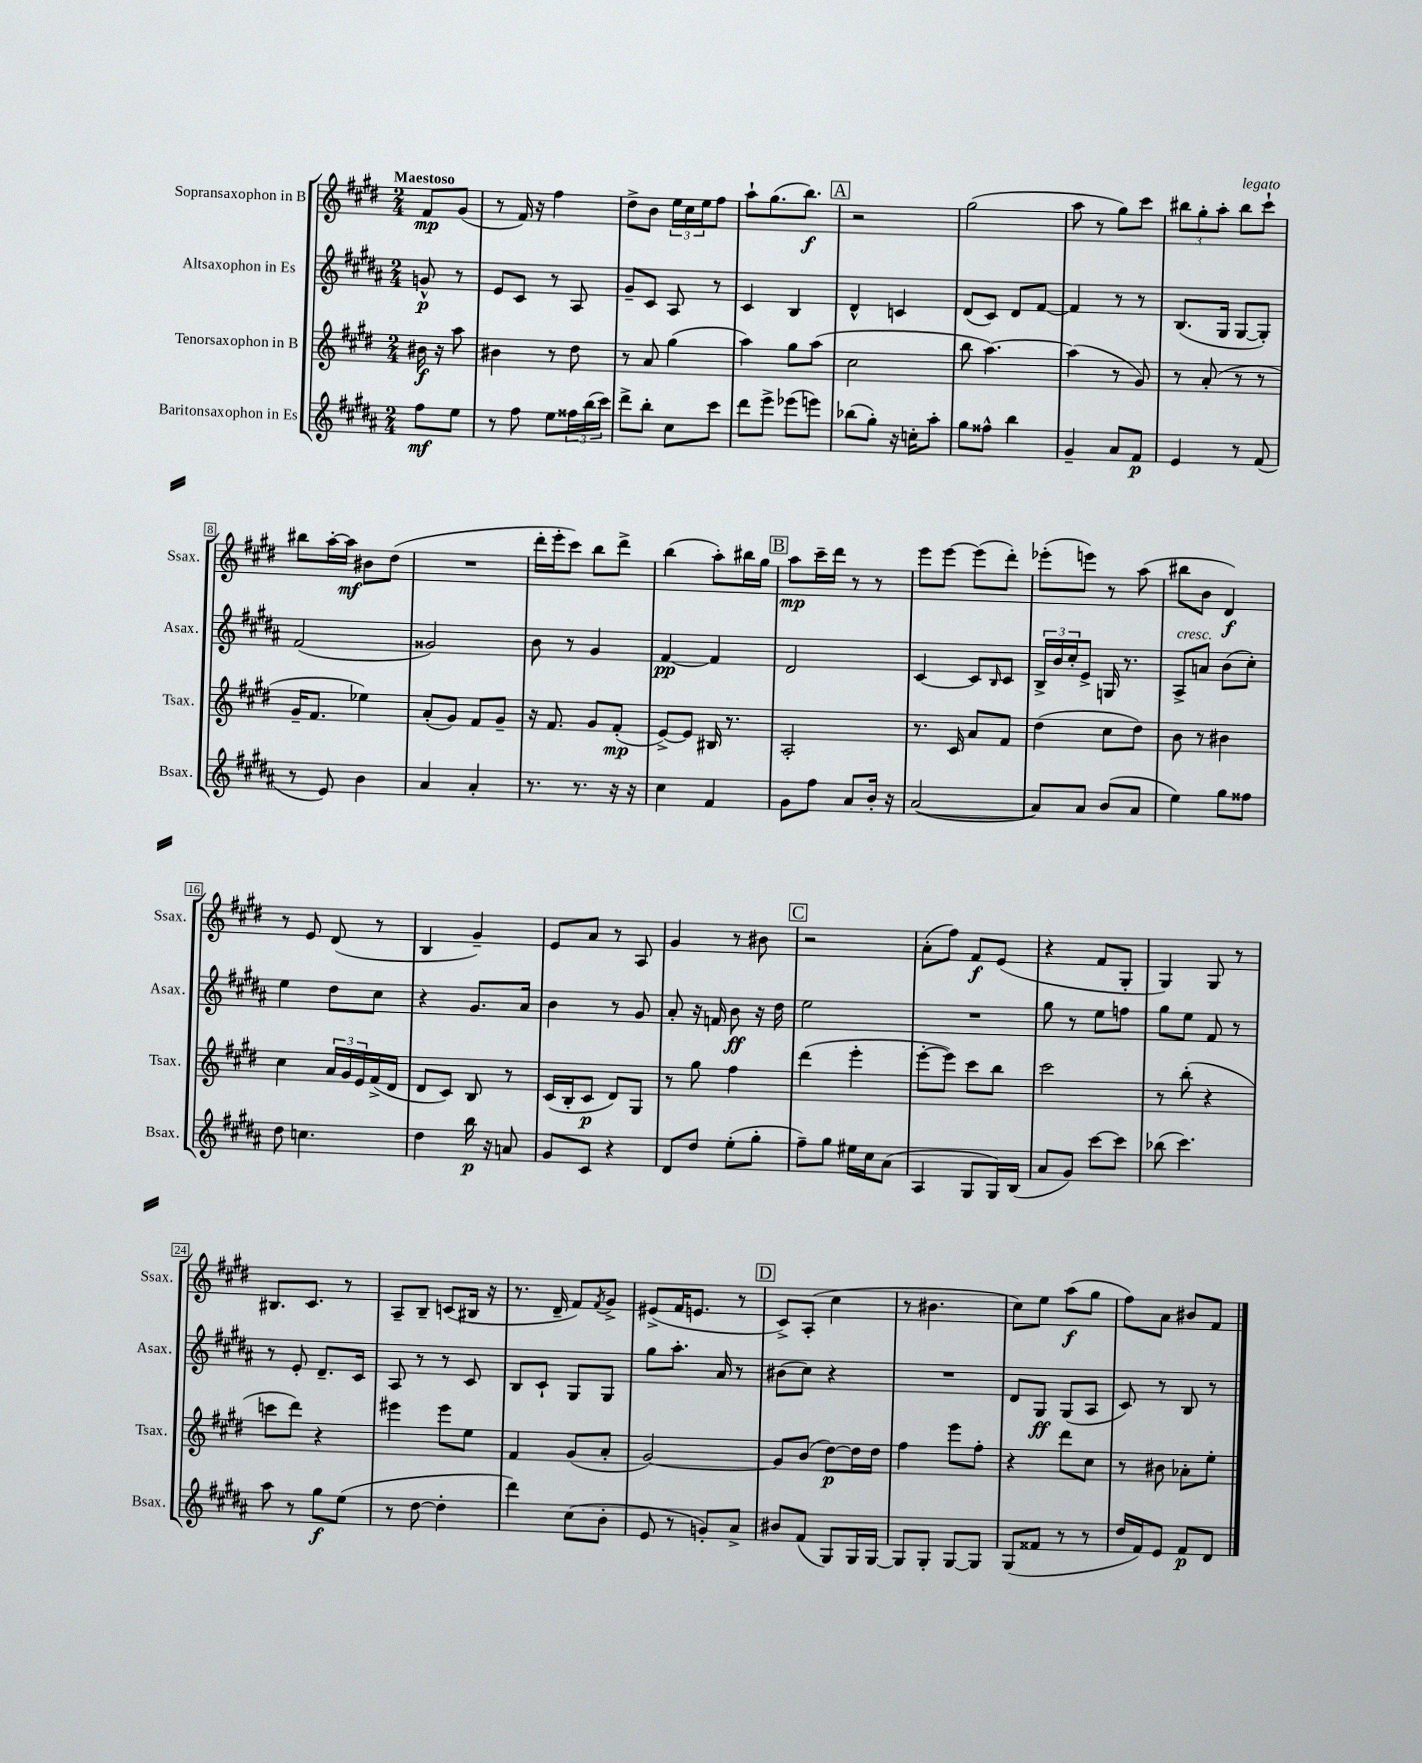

**kern	**kern	**kern	**kern
*staff4	*staff3	*staff2	*staff1
*clefG2	*clefG2	*clefG2	*clefG2
*k[f#c#g#d#a#]	*k[f#c#g#d#]	*k[f#c#g#d#a#]	*k[f#c#g#d#]
*M2/4	*M2/4	*M2/4	*M2/4
8ff#	16b#	8g^^	8f#
.	16r	.	.
8ee	8aa	8r	(8g#
=	=	=	=
8r	4b#	8e	8r
8ff#	.	8c#	16f#)
.	.	.	16r
8ee	8r	8r	4ff#
24ff##	8dd#	8A#	.
(24bb	.	.	.
24ccc#)	.	.	.
=	=	=	=
8ddd#^	8r	8g#~	8dd#^
8bb'	8a	8c#	8b
8cc#	(4gg#	8A#	24ee
.	.	.	24cc#
.	.	.	24ee
8ccc#	.	8r	8ff#
=	=	=	=
8ddd#	4aa)	4c#	8aa`
8eee^	.	.	(8.gg#
(8eee-	8gg#	4B	.
.	.	.	8.bb)
8eee)	(8aa	.	.
=	=	=	=
(8bb-	2cc#	4d#^^	2r
8gg#')	.	.	.
16r	.	4c	.
16cc'	.	.	.
8aa#'	.	.	.
=	=	=	=
8gg#	8bb	(8d#	(2gg#
8ff##^^	[4.aa)	8c#)	.
4bb	.	8d#	.
.	.	[8f#	.
=	=	=	=
4g#~	(4aa]	4f#]	8aa
.	.	.	8r
8a#	8r	8r	8gg#)
8f#	8g#)	8r	8ccc#
=	=	=	=
4e	8r	(8.B	12bb#
.	.	.	12gg#'
.	(8a'	.	.
.	.	.	12aa'
.	.	16G#	.
8r	8r	[8G#	8bb#
(8f#	8r	8G#'])	8ccc#`
=	=	=	=
8r	16g#~	(2f#	8bb#
.	8.f#	.	.
8e)	.	.	[16aa'
.	.	.	16aa]
4b	4ee-)	.	8b#
.	.	.	(8dd#
=	=	=	=
4a#	(8a'	2g##)	2r
.	8g#)	.	.
4a#'	8f#	.	.
.	8g#~	.	.
=	=	=	=
8.r	16r	8b	16ddd#'
.	8.f#	.	16eee'
.	.	8r	8ccc#)
8.r	.	.	.
.	8g#	4g#	8bb
16r	(8f#'	.	8ddd#^
16r	.	.	.
=	=	=	=
4cc#	[8e^)	[4f#	(4bb
.	8e]	.	.
4f#	16B#	4f#]	8aa')
.	8.r	.	.
.	.	.	16bb#
.	.	.	16gg#
=	=	=	=
8g#	2A'	2d#	8aa
8ff#	.	.	16ccc#~
.	.	.	16ddd#
8a#	.	.	8r
16b'	.	.	8r
16r	.	.	.
=	=	=	=
([2a#	8.r	[4c#	8eee
.	.	.	[8eee
.	16c#	.	.
.	8a	8c#]	(8eee]
.	.	16qqB	.
.	8f#	8c#	8ddd#')
=	=	=	=
8a#])	(4dd#	24B^	(8eee-'
.	.	24b	.
.	.	24cc#'	.
8a#	.	8e^	8eee)
(8b	8cc#	16G	8r
.	.	8.r	.
8a#	8dd#)	.	(8aa
=	=	=	=
4ee)	8b	8A#^	8bb#
.	8r	8a	8b
8gg#	4b#	(8b	4d#)
8ff##	.	8cc#')	.
=	=	=	=
8dd#	4cc#	4ee	8r
4.cc	.	.	8e
.	24a	8dd#	(8d#
.	24g#	.	.
.	24e	.	.
.	(16f#^	8cc#	8r
.	16d#	.	.
=	=	=	=
4dd#	8d#	4r	4B
.	8c#)	.	.
16bb	8B	8.g#	4g#~)
16r	.	.	.
8a	8r	.	.
.	.	16a#	.
=	=	=	=
8g#	(16c#	4b	8e
.	16B'	.	.
8c#	8c#	.	8a
4r	8d#)	8r	8r
.	8G#	8g#	8A
=	=	=	=
8d#	8r	8a#'	4g#
8dd#	8gg#	16r	.
.	.	16f	.
(8ee'	4ff#	8b	8r
8gg#'	.	16r	8b#
.	.	16dd#	.
=	=	=	=
8ff#~)	(4ddd#	2ee	2r
8gg#	.	.	.
16ee#	4eee'	.	.
16cc#	.	.	.
(8a#	.	.	.
=	=	=	=
4A#	[8eee'	2r	(8a'
.	8eee])	.	8ff#)
8G#	8ccc#	.	8f#
16G#)	8bb	.	(8e
(16B	.	.	.
=	=	=	=
8a#	2ccc#	8gg#	4r
8g#)	.	8r	.
[8ccc#	.	8ee	8f#
8ccc#]	.	8ff	8G#'
=	=	=	=
(8bb-	8r	8gg#	4G#)
4.ccc#)	(8bb'	8ee	.
.	4r	8f#	8G#
.	.	8r	8r
=	=	=	=
8aa#	8ccc	8r	8.B#
8r	8ddd#)	8e'	.
.	.	.	8.c#
8gg#	4r	8.d#~	.
(8ee	.	.	8r
.	.	16c#	.
=	=	=	=
8r	4eee#	8A#	8A~
[8dd#	.	8r	8B~
4dd#']	8eee#	8r	(8c
.	8ee	8c#	16B#
.	.	.	16r
=	=	=	=
4ddd#)	4f#	8B	8.r
.	.	8c#`	.
.	.	.	16d#~
(8cc#	(8g#	8G#	8f#)
.	.	.	8qf#
8b'	8a'	8G#	8g#^
=	=	=	=
8e	[2g#)	8gg#	(8e#^
8r	.	8.aa#'	16f#
.	.	.	8.e
8g')	.	.	.
.	.	16a#	.
8a#^	.	8r	8r
=	=	=	=
8b#	8g#]	(8b#	8c#^)
(8f#	(8b	8cc#)	(8A'
8G#)	[8dd#)	4r	4cc#
16G#	16dd#]	.	.
[16G#	16dd#	.	.
=	=	=	=
8G#]	4ff#	2r	8r
8G#'	.	.	4.b#
[8G#	8eee	.	.
8G#]	8ff#'	.	.
=	=	=	=
(8G#	4r	8d#	8cc#)
8f##	.	8G#	8ee
8r	8ddd#	(8G#	(8aa
8r	8cc#	8A#	8gg#
=	=	=	=
16dd#	8r	8c#)	8ff#)
16f#)	.	.	.
8e	8b#	8r	8a
8f#	8a-'	8B	8b#
8d#	8ee'	8r	8f#
==	==	==	==
*-	*-	*-	*-
